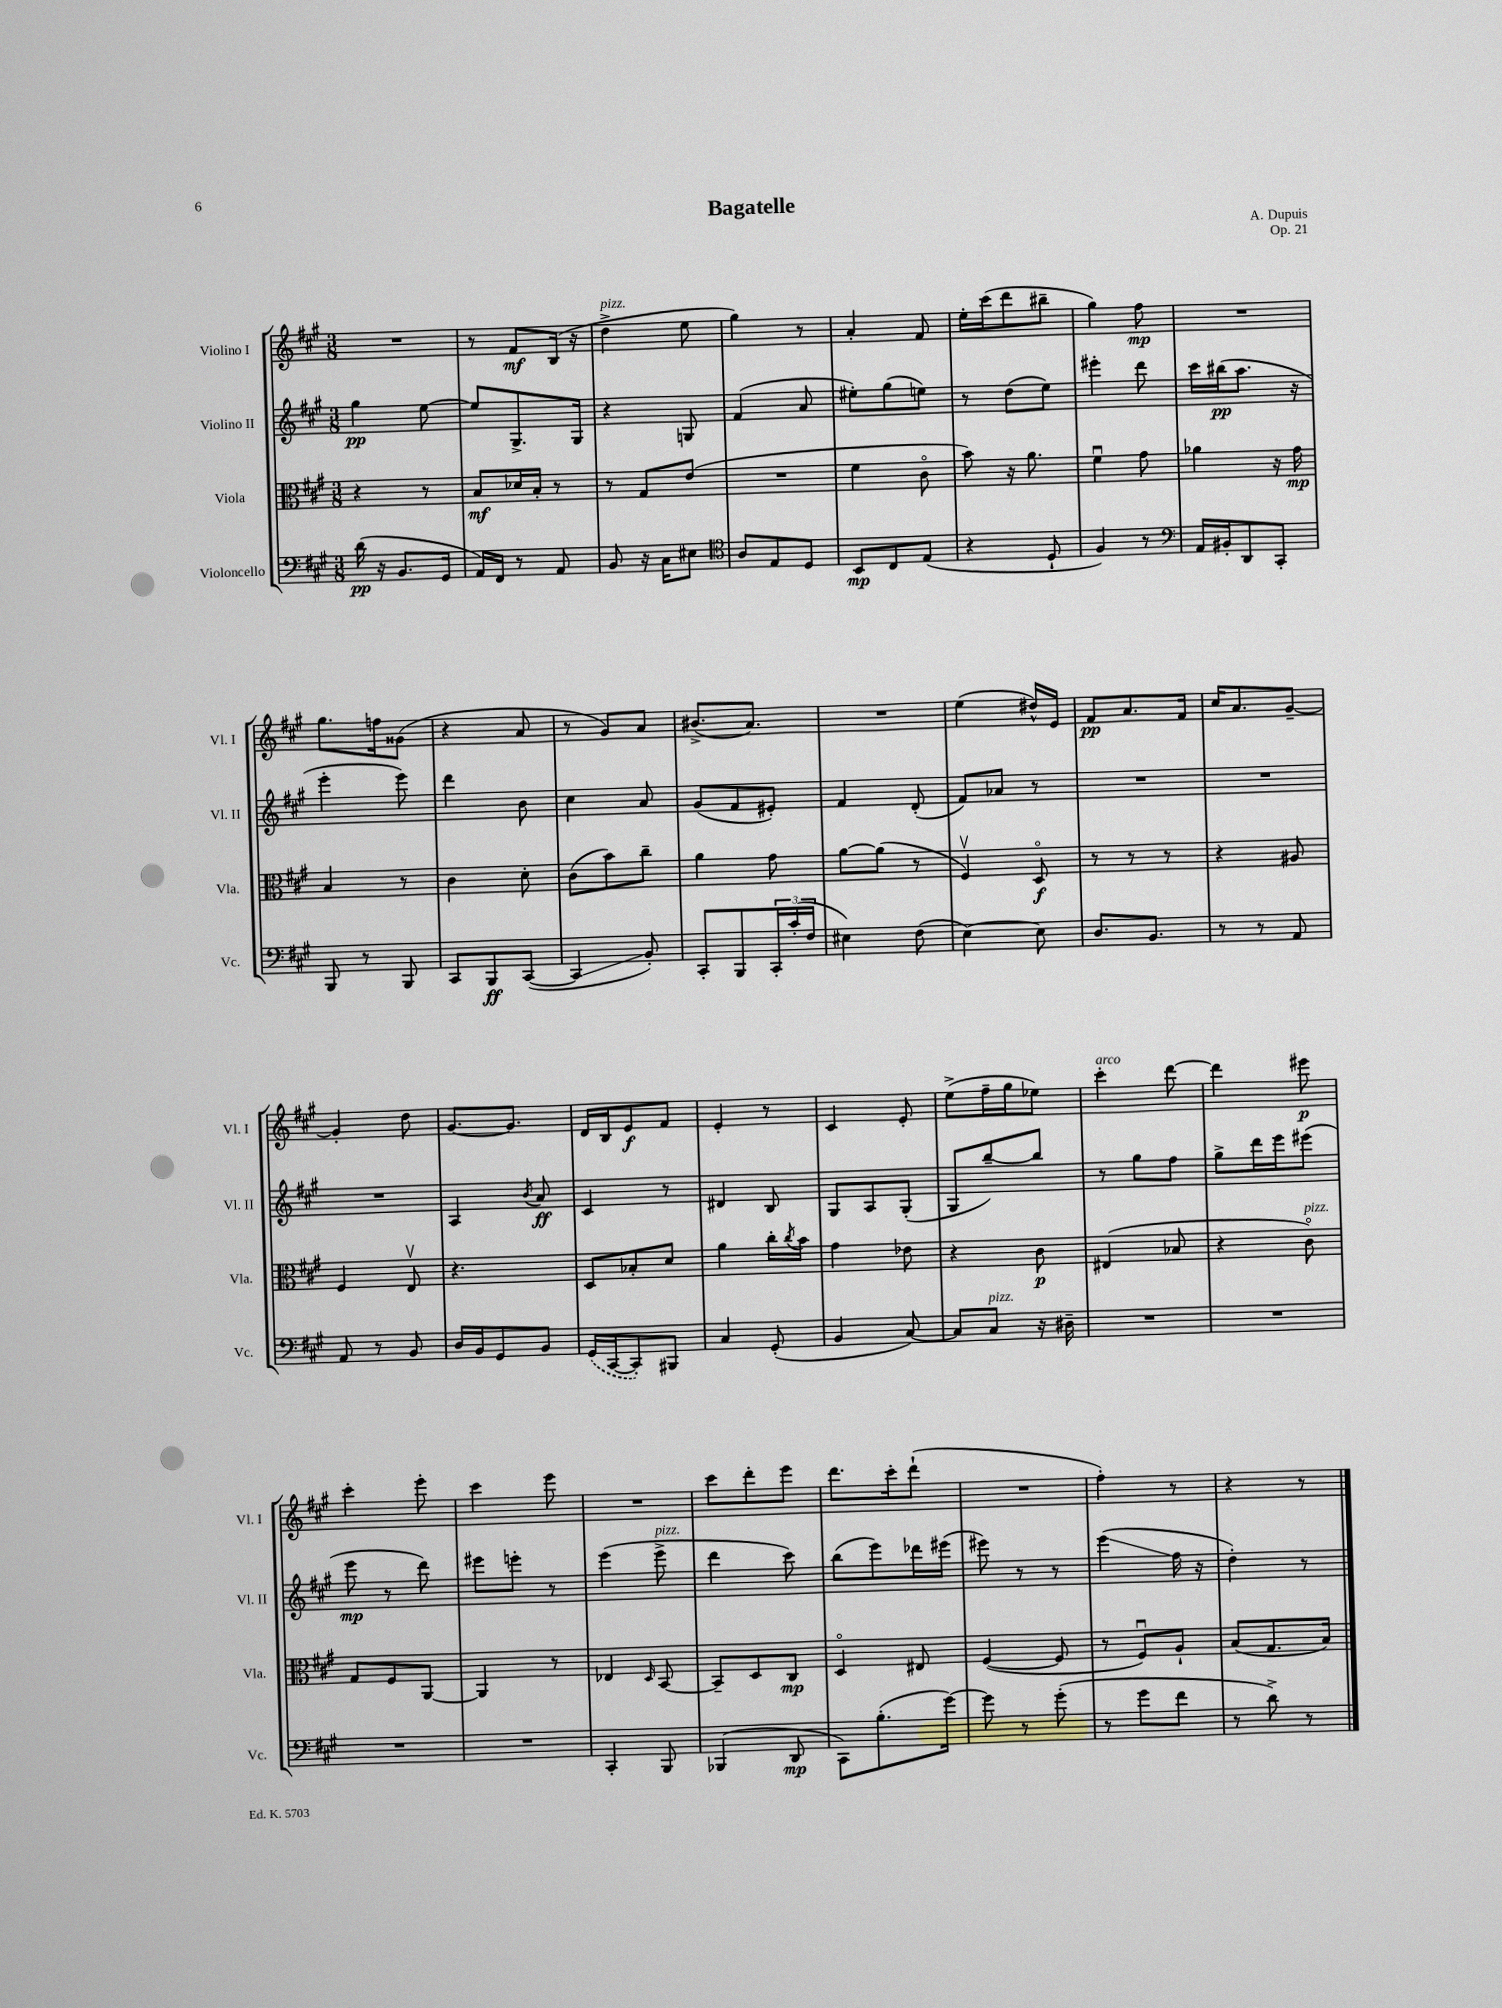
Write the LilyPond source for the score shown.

\header { title = "Bagatelle" composer = "A. Dupuis" opus = "Op. 21" }
<<
\new StaffGroup <<
\new Staff = "s0" \with { instrumentName = "Violino I" shortInstrumentName = "Vl. I" } {
    \clef treble \key a \major \numericTimeSignature \time 3/8
    R4. |
    r8 fis'8\mf b16( r16 |
    d''4->^\markup { \italic "pizz." } e''8 |
    gis''4) r8 |
    a'4-. fis'8 |
    e''16-. cis'''16( d'''8 bis''8-- |
    gis''4) fis''8\mp |
    R4. |
    gis''8. f''16 gisis'8( |
    r4 a'8 |
    r8 gis'8) a'8 |
    bis'8.->( a'8.) |
    R4. |
    e''4( dis''16-^) e'16 |
    fis'8\pp a'8. fis'16 |
    cis''16 a'8. gis'8~-- |
    gis'4-. d''8 |
    gis'8.~ gis'8. |
    d'16 b16 e'8\f fis'8 |
    e'4-. r8 |
    cis'4 e'8-. |
    e''8->( fis''16-- gis''16 ees''8) |
    cis'''4-.^\markup { \italic "arco" } d'''8~ |
    d'''4 eis'''8\p |
    cis'''4-. e'''8-. |
    cis'''4 e'''8 |
    R4. |
    cis'''8 d'''8-. e'''8 |
    d'''8. cis'''16-. d'''8-!( |
    R4. |
    fis''4-.) r8 |
    r4 r8 \bar "|." |
}
\new Staff = "s1" \with { instrumentName = "Violino II" shortInstrumentName = "Vl. II" } {
    \clef treble \key a \major \numericTimeSignature \time 3/8
    gis''4\pp e''8~ |
    e''8 gis8.-> gis16 |
    r4 g8 |
    fis'4( a'8 |
    eis''8-.) gis''8( e''8) |
    r8 d''8( e''8) |
    eis'''4-. d'''8 |
    cis'''16 bis''16\pp( a''8. r16 |
    e'''4-. e'''8) |
    d'''4 b'8 |
    cis''4 a'8 |
    gis'8( fis'8 eis'8-.) |
    fis'4 d'8-.( |
    fis'8) aes'8 r8 |
    R4. |
    R4. |
    R4. |
    a4 \acciaccatura { b'8 } a'8\ff |
    cis'4 r8 |
    dis'4 b8 |
    gis8 a8 gis8-.( |
    gis8 b''8~--) b''8 |
    r8 gis''8 fis''8 |
    gis''8-> d'''16 e'''16 eis'''8( |
    e'''8\mp r8 d'''8) |
    eis'''8 e'''8-. r8 |
    e'''4( e'''8->^\markup { \italic "pizz." } |
    d'''4 cis'''8) |
    b''8( e'''8) des'''16 eis'''16( |
    eis'''8) r8 r8 |
    e'''4\glissando( fis''16 r16 |
    d''4-.) r8 \bar "|." |
}
\new Staff = "s2" \with { instrumentName = "Viola" shortInstrumentName = "Vla." } {
    \clef alto \key a \major \numericTimeSignature \time 3/8
    r4 r8 |
    b8\mf des'16 b16-. r8 |
    r8 gis8 e'8( |
    R4. |
    fis'4 cis'8\flageolet |
    b'8) r16 a'8. |
    fis'4\downbow gis'8 |
    aes'4 r16 gis'16\mp |
    b4 r8 |
    cis'4 d'8-. |
    cis'8( b'8) cis''8-- |
    a'4 gis'8 |
    a'8~ a'8( r8 |
    fis4\upbow) d8\flageolet\f |
    r8 r8 r8 |
    r4 ais8 |
    fis4 e8\upbow |
    r4. |
    d8 bes8-. d'8 |
    a'4 cis''16-. \acciaccatura { cis''8 } b'16 |
    gis'4 ees'8 |
    r4 cis'8\p |
    eis4( bes8 |
    r4 cis'8\flageolet^\markup { \italic "pizz." }) |
    gis8 fis8 a,8~ |
    a,4 r8 |
    ees4 \grace { d16 } b,8~ |
    b,8-- d8 cis8\mp |
    d4\flageolet eis8 |
    fis4~( fis8 |
    r8 fis8\downbow) a8-! |
    b8( gis8. b16) \bar "|." |
}
\new Staff = "s3" \with { instrumentName = "Violoncello" shortInstrumentName = "Vc." } {
    \clef bass \key a \major \numericTimeSignature \time 3/8
    d'16\pp( r16 b,8. gis,16 |
    a,16) fis,16 r8 a,8 |
    b,8 r16 cis16 eis8 |
    \clef tenor a8 e8 d8 |
    b,8\mp cis8 e8( |
    r4 d8-! |
    fis4) r8 |
    \clef bass a,16 bis,16-. d,8 cis,8-. |
    b,,8 r8 b,,8 |
    cis,8 b,,8\ff cis,8~( |
    cis,4\glissando b,8-.) |
    cis,8-. b,,8 \tuplet 3/2 { cis,16-. cis'16-.( fis16 } |
    eis4) fis8( |
    e4~) e8 |
    d8. b,8. |
    r8 r8 a,8 |
    a,8 r8 b,8 |
    d16 b,16 gis,8 b,8 |
    \once \slurDashed gis,16( cis,16~ cis,8-.) bis,,8 |
    cis4 gis,8-.( |
    b,4 cis8~) |
    cis8 cis8^\markup { \italic "pizz." } r16 dis16-- |
    R4. |
    R4. |
    R4. |
    R4. |
    cis,4-. b,,8 |
    bes,,4( d,8\mp |
    cis,8) b8.-.( gis'16~) |
    gis'8 r8 gis'8-.( |
    r8 gis'8 fis'8 |
    r8 d'8->) r8 \bar "|." |
}
>>
>>
\layout { \context { \Score \remove "Bar_number_engraver" } }
